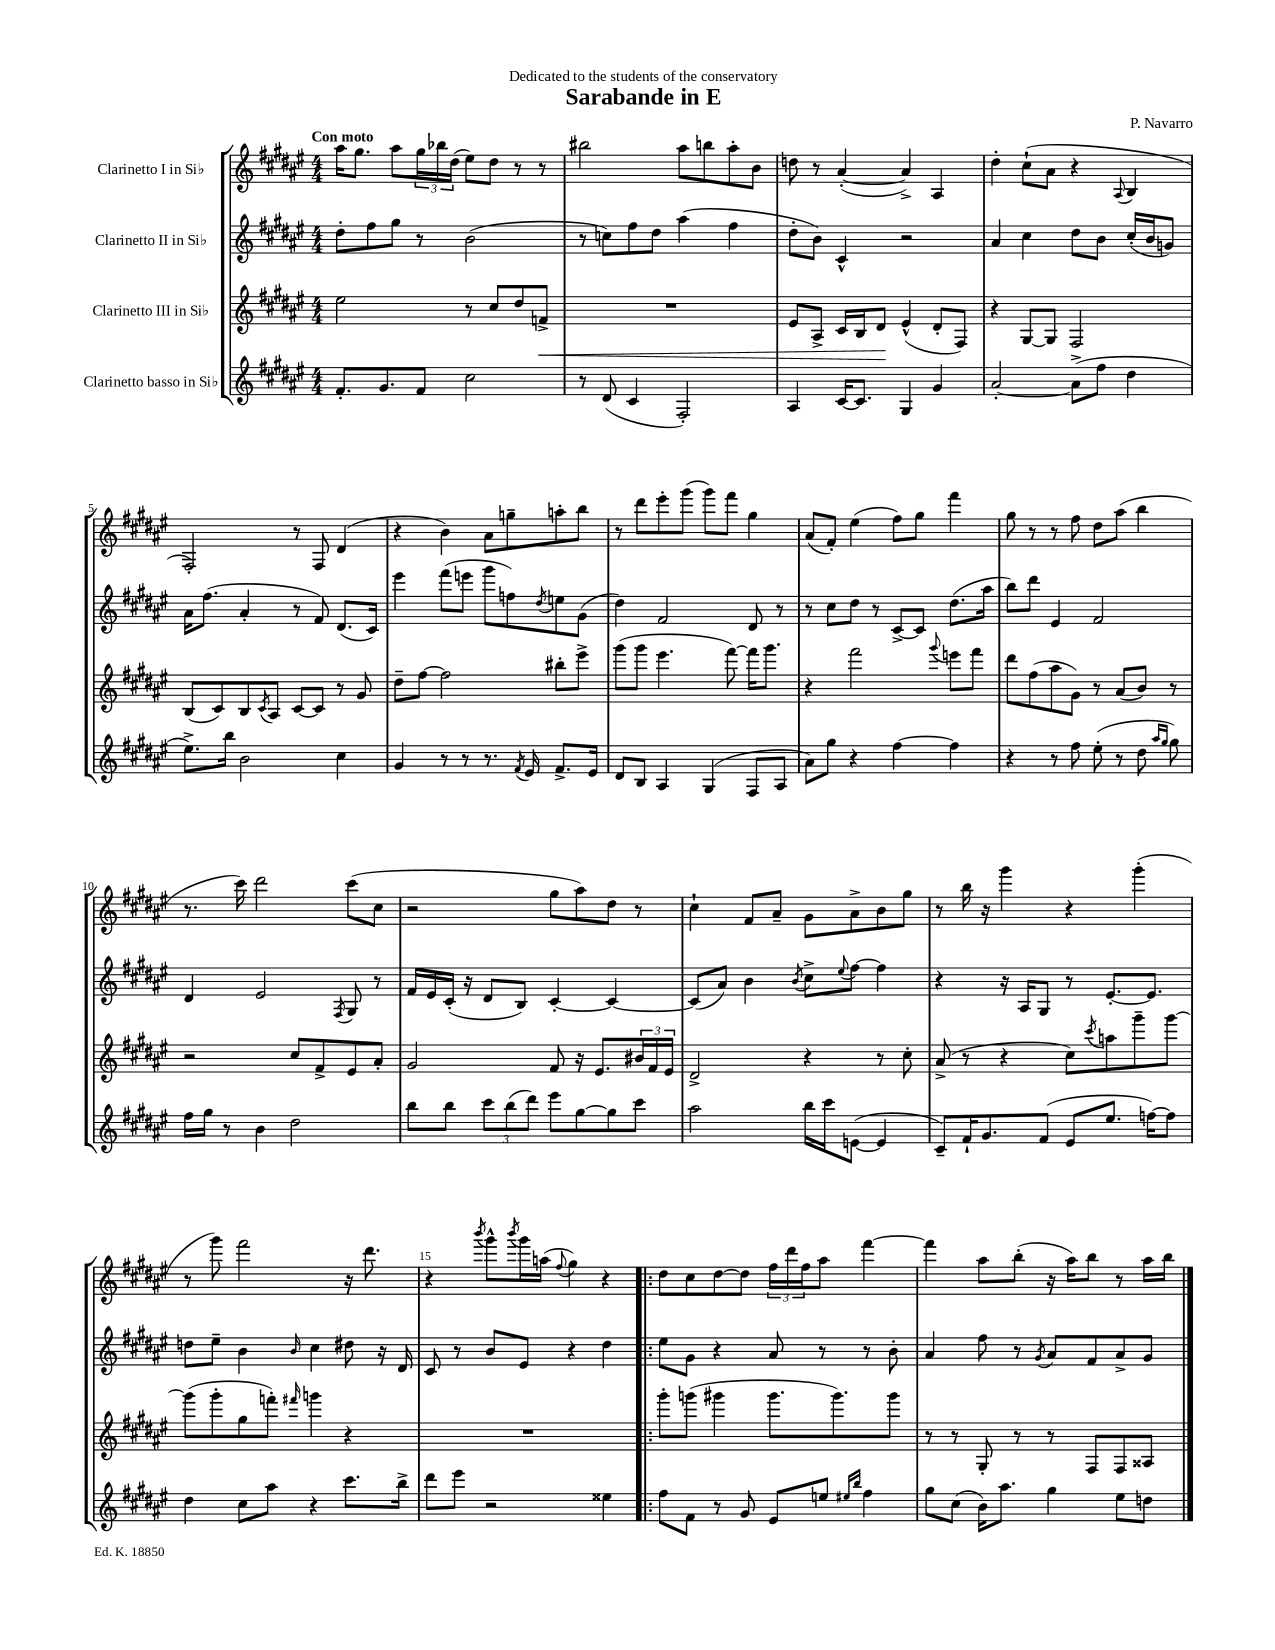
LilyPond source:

\header { title = "Sarabande in E" composer = "P. Navarro" dedication = "Dedicated to the students of the conservatory" }
<<
\new StaffGroup <<
\new Staff = "s0" \with { instrumentName = "Clarinetto I in Sib" } {
    \clef treble \key fis \major \numericTimeSignature \time 4/4 \tempo "Con moto"
    ais''16 gis''8. ais''8 \tuplet 3/2 { gis''16 bes''16 dis''16( } eis''8) dis''8 r8 r8 |
    bis''2 ais''8 b''8 ais''8-. b'8 |
    d''8 r8 ais'4~-.( ais'4->) ais4 |
    dis''4-. cis''8-!( ais'8 r4 \appoggiatura { ais8 } b4 |
    fis2-.) r8 fis8 dis'4( |
    r4 b'4) ais'8 g''8-- a''8-. b''8 |
    r8 dis'''8 eis'''8-. gis'''8( gis'''8) fis'''8 gis''4 |
    ais'8( fis'8-.) eis''4( fis''8) gis''8 fis'''4 |
    gis''8 r8 r8 fis''8 dis''8 ais''8( b''4 |
    r8. cis'''16) dis'''2 cis'''8( cis''8 |
    r2 gis''8 ais''8) dis''8 r8 |
    cis''4-! fis'8 ais'8-- gis'8 ais'8-> b'8 gis''8 |
    r8 b''16 r16 gis'''4 r4 gis'''4-.( |
    r8 gis'''8) fis'''2 r16 dis'''8. |
    r4 \acciaccatura { b'''8 } gis'''8-^ \acciaccatura { b'''8 } gis'''16 a''16( \appoggiatura { fis''8 } gis''4) r4 |
    \bar ".|:" dis''8 cis''8 dis''8~ dis''8 \tuplet 3/2 { fis''16 dis'''16 fis''16 } ais''8 fis'''4~ |
    fis'''4 ais''8 b''8-.( r16 ais''16) b''8 r8 ais''16 b''16 \bar "|." |
}
\new Staff = "s1" \with { instrumentName = "Clarinetto II in Sib" } {
    \clef treble \key fis \major \numericTimeSignature \time 4/4
    dis''8-. fis''8 gis''8 r8 b'2( |
    r8 c''8) fis''8 dis''8 ais''4( fis''4 |
    dis''8-. b'8) cis'4-^ r2 |
    ais'4 cis''4 dis''8 b'8 cis''16-.( b'16 g'8) |
    ais'16 fis''8.( ais'4-. r8 fis'8) dis'8.( cis'16) |
    eis'''4 fis'''8( e'''8 gis'''8 f''8) \acciaccatura { dis''8 } e''8 gis'8( |
    dis''4) fis'2 dis'8 r8 |
    r8 cis''8 dis''8 r8 cis'8~-> cis'8 dis''8.( ais''16 |
    b''8) dis'''8 eis'4 fis'2 |
    dis'4 eis'2 \acciaccatura { fis8 } gis8 r8 |
    fis'16 eis'16 cis'16-.( r16 dis'8 b8) cis'4~-. cis'4~ |
    cis'8( ais'8) b'4 \acciaccatura { b'8 } cis''8-> \appoggiatura { eis''8 } fis''8~ fis''4 |
    r4 r16 ais16 gis8 r8 eis'8.~-. eis'8. |
    d''8 eis''8-- b'4 \grace { b'16 } cis''4 dis''8 r16 dis'16 |
    cis'8 r8 b'8 eis'8 r4 dis''4 |
    \bar ".|:" eis''8 gis'8 r4 ais'8 r8 r8 b'8-. |
    ais'4 fis''8 r8 \acciaccatura { gis'8 } ais'8 fis'8 ais'8-> gis'8 \bar "|." |
}
\new Staff = "s2" \with { instrumentName = "Clarinetto III in Sib" } {
    \clef treble \key fis \major \numericTimeSignature \time 4/4
    eis''2 r8 cis''8 dis''8 f'8->\< |
    R1 |
    eis'8 ais8-> cis'16 b16 dis'8\! eis'4-^( dis'8-. fis8) |
    r4 gis8~ gis8 fis2 |
    b8( cis'8) b8 \acciaccatura { cis'8 } ais8 cis'8~ cis'8 r8 gis'8 |
    dis''8-- fis''8~ fis''2 bis''8-. eis'''8-> |
    gis'''8( gis'''8 eis'''4. fis'''8~) fis'''16 gis'''8. |
    r4 fis'''2 \appoggiatura { gis'''8 } e'''8 fis'''8 |
    dis'''8 fis''8( ais''8 gis'8) r8 ais'8( b'8) r8 |
    r2 cis''8 fis'8-> eis'8 ais'8-. |
    gis'2 fis'8 r16 eis'8. \tuplet 3/2 { bis'16 fis'16 eis'16 } |
    dis'2-> r4 r8 cis''8-. |
    ais'8->( r8 r4 cis''8) \acciaccatura { cis'''8 } a''8 gis'''8-- gis'''8~ |
    gis'''8( gis'''8-. gis''8 f'''8-.) \grace { fis'''16 } g'''4 r4 |
    R1 |
    \bar ".|:" gis'''8-. g'''8( gis'''4 gis'''8. gis'''8.) gis'''8 |
    r8 r8 gis8-. r8 r8 fis8 fis8 aisis8 \bar "|." |
}
\new Staff = "s3" \with { instrumentName = "Clarinetto basso in Sib" } {
    \clef treble \key fis \major \numericTimeSignature \time 4/4
    fis'8.-. gis'8. fis'8 cis''2 |
    r8 dis'8( cis'4 fis2-.) |
    ais4 cis'16~ cis'8. gis4 gis'4 |
    ais'2~-. ais'8->( fis''8 dis''4 |
    eis''8.->) b''16 b'2 cis''4 |
    gis'4 r8 r8 r8. \acciaccatura { fis'8 } eis'16 fis'8.-> eis'16 |
    dis'8 b8 ais4 gis4( fis8 ais8 |
    ais'8) gis''8 r4 fis''4~ fis''4 |
    r4 r8 fis''8 eis''8-.( r8 dis''8 \grace { ais''16 gis''16 } gis''8) |
    fis''16 gis''16 r8 b'4 dis''2 |
    b''8 b''8 \tuplet 3/2 { cis'''8 b''8( dis'''8) } eis'''8 gis''8~ gis''8 cis'''8 |
    ais''2 b''16 cis'''16 e'8~( e'4 |
    cis'8--) fis'16-! gis'8. fis'8( eis'8 eis''8. f''16~) f''8 |
    dis''4 cis''8 ais''8 r4 cis'''8. b''16-> |
    dis'''8 eis'''8 r2 eisis''4 |
    \bar ".|:" fis''8 fis'8 r8 gis'8 eis'8 e''8 \grace { eis''16 b''16 } fis''4 |
    gis''8 cis''8( b'16) ais''8. gis''4 eis''8 d''8 \bar "|." |
}
>>
>>
\layout { \context { \Score \override BarNumber.break-visibility = ##(#f #t #t) barNumberVisibility = #(every-nth-bar-number-visible 5) } }
